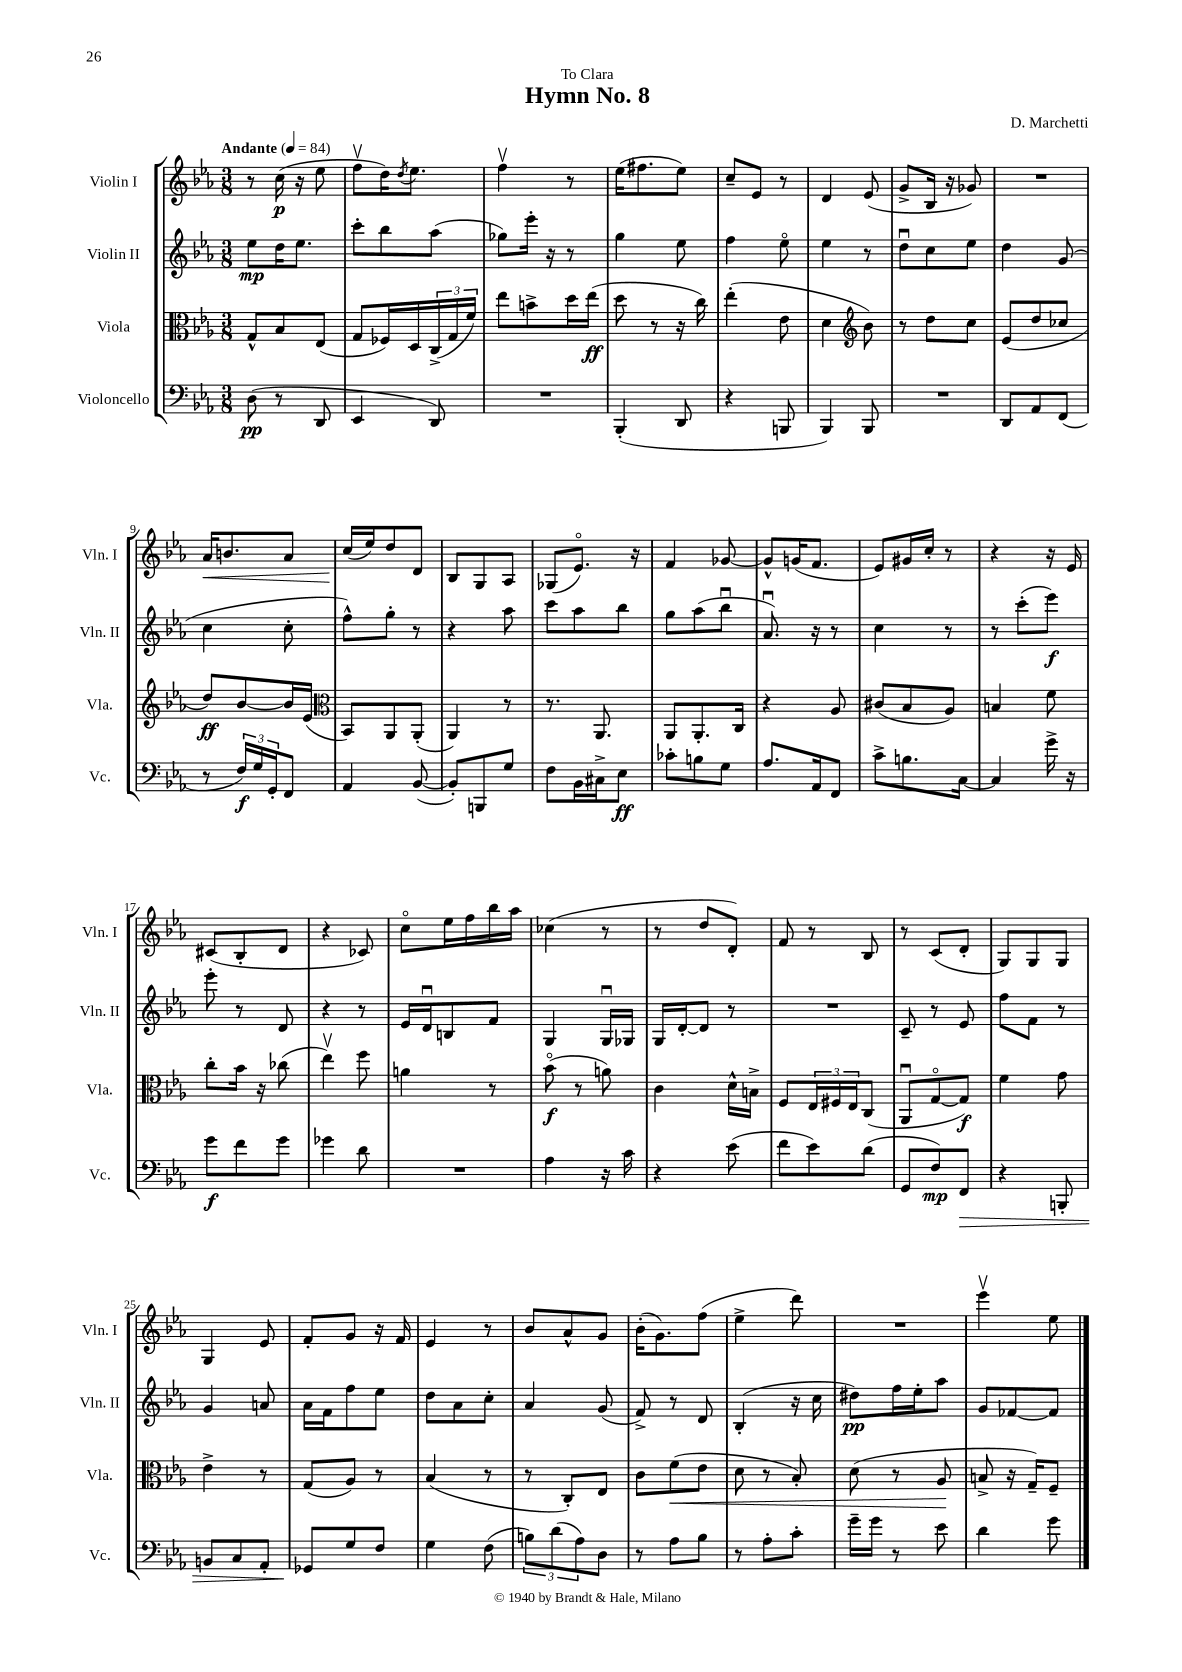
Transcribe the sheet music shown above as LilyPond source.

\header { title = "Hymn No. 8" composer = "D. Marchetti" dedication = "To Clara" }
<<
\new StaffGroup <<
\new Staff = "s0" \with { instrumentName = "Violin I" shortInstrumentName = "Vln. I" } {
    \clef treble \key ees \major \numericTimeSignature \time 3/8 \tempo "Andante" 4 = 84
    r8 c''16\p( r16 ees''8 |
    f''8\upbow d''16) \acciaccatura { d''8 } ees''8. |
    f''4\upbow r8 |
    ees''16( fis''8. ees''8) |
    c''8-- ees'8 r8 |
    d'4 ees'8( |
    g'8-> bes16 r16 ges'8) |
    R4. |
    aes'16\< b'8. aes'8 |
    c''16\!( ees''16) d''8 d'8 |
    bes8 g8 aes8 |
    ges8( ees'8.\flageolet) r16 |
    f'4 ges'8~ |
    ges'8-^ g'16( f'8. |
    ees'8) gis'16 c''16-. r8 |
    r4 r16 ees'16 |
    cis'8( bes8-. d'8 |
    r4 ces'8) |
    c''8\flageolet ees''16 f''16 bes''16 aes''16 |
    ces''4( r8 |
    r8 d''8 d'8-.) |
    f'8 r8 bes8 |
    r8 c'8( d'8-. |
    g8) g8 g8 |
    g4 ees'8 |
    f'8-. g'8 r16 f'16 |
    ees'4 r8 |
    bes'8 aes'8-^ g'8 |
    bes'16-.( g'8.) f''8( |
    ees''4-> d'''8) |
    R4. |
    ees'''4\upbow ees''8 \bar "|." |
}
\new Staff = "s1" \with { instrumentName = "Violin II" shortInstrumentName = "Vln. II" } {
    \clef treble \key ees \major \numericTimeSignature \time 3/8
    ees''8\mp d''16 ees''8. |
    c'''8-. bes''8 aes''8( |
    ges''8) ees'''16-. r16 r8 |
    g''4 ees''8 |
    f''4 ees''8\flageolet |
    ees''4 r8 |
    d''8\downbow c''8 ees''8 |
    d''4 g'8( |
    c''4 c''8-. |
    f''8-^) g''8-. r8 |
    r4 aes''8 |
    c'''8 aes''8 bes''8 |
    g''8 aes''8( bes''8\downbow |
    aes'8.\downbow) r16 r8 |
    c''4 r8 |
    r8 c'''8-.( ees'''8\f) |
    ees'''8-. r8 d'8 |
    r4 r8 |
    ees'16 d'16\downbow b8 f'8 |
    g4 g16\downbow ges16 |
    g16 d'16~-. d'8 r8 |
    R4. |
    c'8-- r8 ees'8 |
    f''8 f'8 r8 |
    g'4 a'8 |
    aes'16 f'16 f''8 ees''8 |
    d''8 aes'8 c''8-. |
    aes'4 g'8( |
    f'8->) r8 d'8 |
    bes4-.( r16 c''16 |
    dis''8\pp) f''16 ees''16-. aes''8 |
    g'8 fes'8~ fes'8 \bar "|." |
}
\new Staff = "s2" \with { instrumentName = "Viola" shortInstrumentName = "Vla." } {
    \clef alto \key ees \major \numericTimeSignature \time 3/8
    g8-^ bes8 ees8( |
    g8 fes16) d16 \tuplet 3/2 { c16->( g16 f'16) } |
    ees''8 b'8-> d''16 ees''16\ff( |
    d''8 r8 r16 c''16) |
    ees''4-.( ees'8 |
    d'4 \clef treble bes'8) |
    r8 d''8 c''8 |
    ees'8( d''8 ces''8 |
    d''8\ff) bes'8~ bes'16 ees'16( |
    \clef alto bes,8) aes,8 aes,8-.( |
    aes,4) r8 |
    r8. aes,8. |
    aes,8 aes,8.-. c16 |
    r4 aes8 |
    cis'8( bes8 aes8) |
    b4 f'8 |
    c''8-. bes'16 r16 ces''8( |
    ees''4\upbow) f''8 |
    a'4 r8 |
    bes'8\flageolet\f( r8 a'8) |
    c'4 d'16-^ b16-> |
    f8 \tuplet 3/2 { ees16 fis16 ees16 } c8( |
    aes,8\downbow g8~\flageolet g8\f) |
    f'4 g'8 |
    ees'4-> r8 |
    g8( aes8) r8 |
    bes4( r8 |
    r8 c8-.) ees8 |
    c'8 f'8\<( ees'8 |
    d'8 r8 bes8-.) |
    d'8( r8 aes8\! |
    b8-> r16 g16--) f8-- \bar "|." |
}
\new Staff = "s3" \with { instrumentName = "Violoncello" shortInstrumentName = "Vc." } {
    \clef bass \key ees \major \numericTimeSignature \time 3/8
    d8\pp( r8 d,8 |
    ees,4 d,8) |
    R4. |
    bes,,4-.( d,8 |
    r4 b,,8 |
    bes,,4) bes,,8 |
    R4. |
    d,8 aes,8 f,8( |
    r8 \tuplet 3/2 { f16\f) g16 g,16-. } f,8 |
    aes,4 bes,8~( |
    bes,8-.) b,,8 g8 |
    f8 bes,16 cis16-> ees8\ff |
    ces'8-. b8 g8 |
    aes8. aes,16 f,8 |
    c'8-> b8. c16~ |
    c4 g'16-> r16 |
    g'8\f f'8 g'8 |
    ges'4 d'8 |
    R4. |
    aes4 r16 c'16 |
    r4 ees'8( |
    f'8 ees'8) d'8( |
    g,8 f8\mp) f,8\> |
    r4 b,,8-. |
    b,8 c8 aes,8-. |
    ges,8\! g8 f8 |
    g4 f8( |
    \tuplet 3/2 { b8) d'8( aes8) } d8 |
    r8 aes8 bes8 |
    r8 aes8-. c'8-. |
    g'16-- g'16 r8 ees'8 |
    d'4 g'8 \bar "|." |
}
>>
>>
